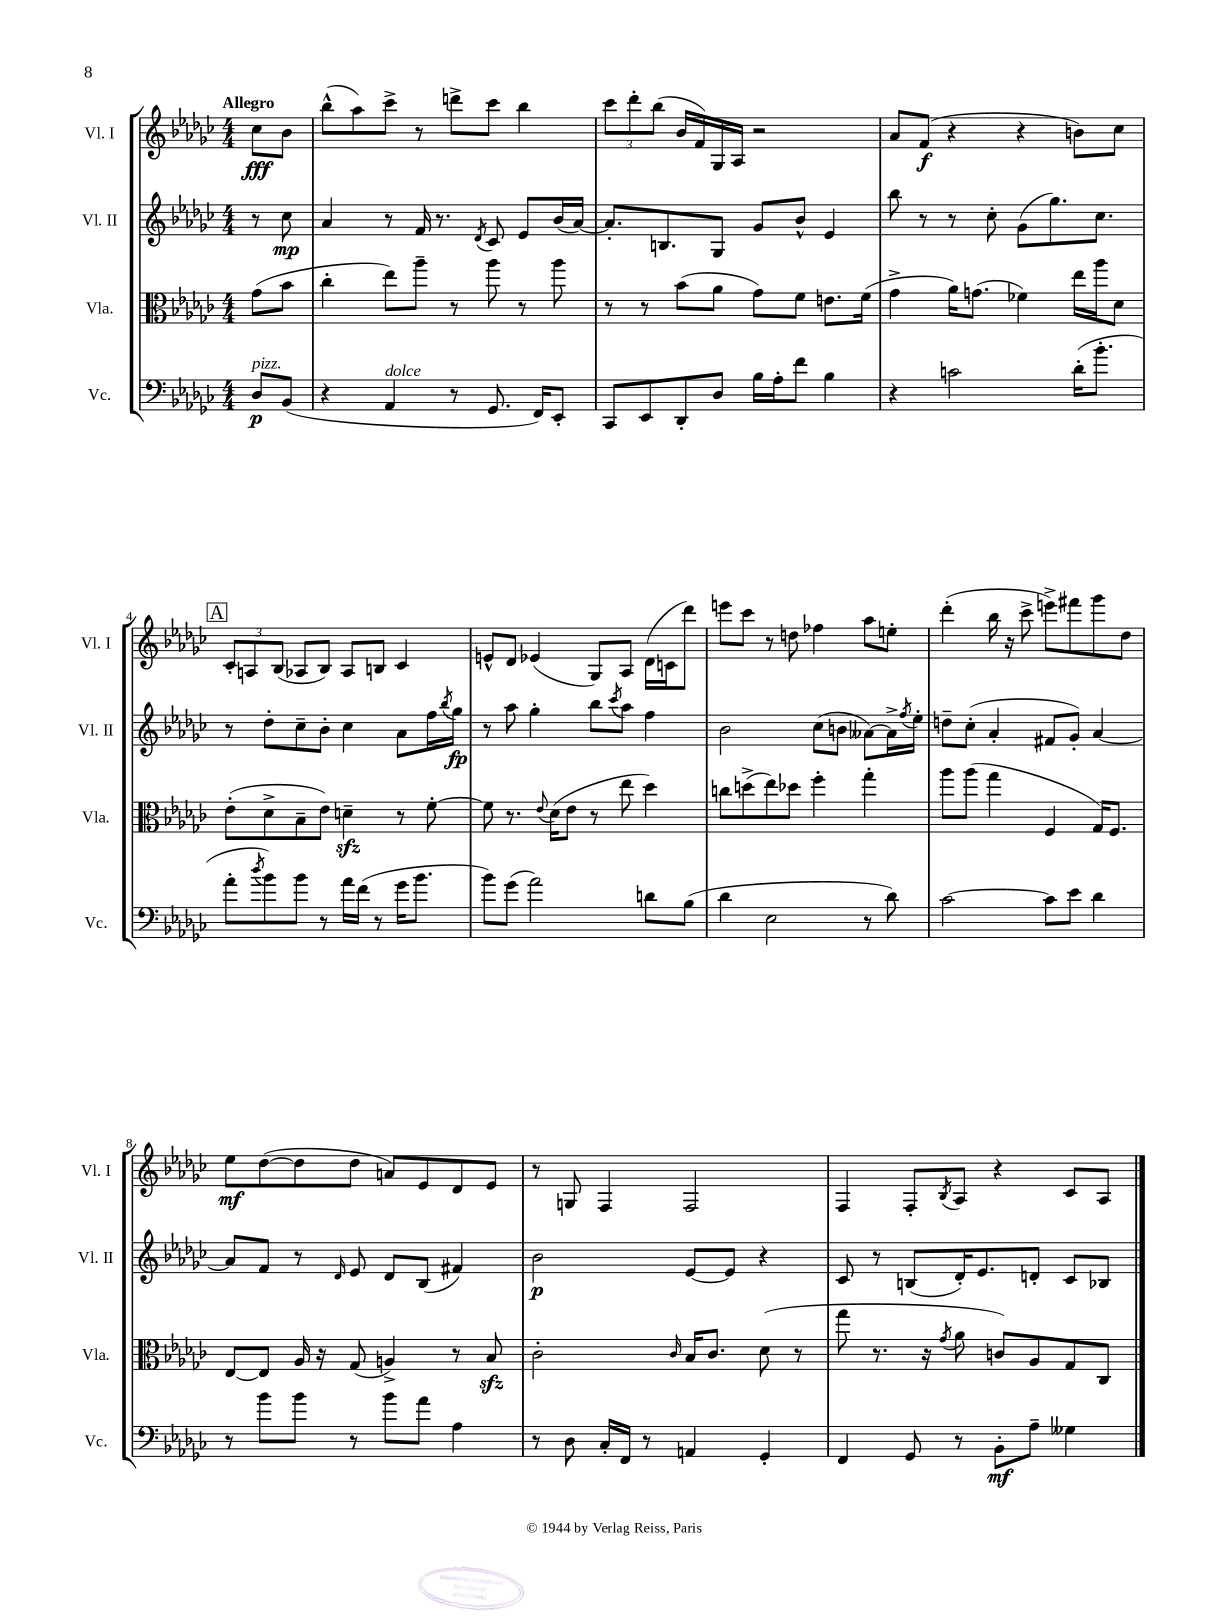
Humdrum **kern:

**kern	**kern	**kern	**kern
*staff4	*staff3	*staff2	*staff1
*clefF4	*clefC3	*clefG2	*clefG2
*k[b-e-a-d-g-c-]	*k[b-e-a-d-g-c-]	*k[b-e-a-d-g-c-]	*k[b-e-a-d-g-c-]
*M4/4	*M4/4	*M4/4	*M4/4
8D-/L	(8g-\L	8r	8cc-\L
(8BB-/J	8b-\J	8cc-\	8b-\J
=	=	=	=
4r	4cc-'\	4a-/	(8bb-^^\L
.	.	.	8aa-\)
4AA-/	8ee-\L)	8r	8ccc-^\J
.	8aa-~\J	16f/	8r
.	.	8.r	.
8r	8r	.	8ddd^\L
.	.	8qd-/	.
8.GG-/	8aa-\	8c-/	8ccc-\J
.	8r	8e-/L	4bb-\
16FF/LK)	.	.	.
8EE-'/J	8aa-\	(16b-/L	.
.	.	[16a-/JJ)	.
=	=	=	=
8CC-/L	8r	8.a-'/]L	12ccc-\L
.	.	.	12ddd-'\
8EE-/	8r	.	.
.	.	.	(12bb-\J
.	.	8.B/	.
8DD-'/	(8b-\L	.	16b-/LL
.	.	.	16f/)
8D-/J	8a-\J	8G-/J	16G-/
.	.	.	16A-/JJ
16B-\LL	8g-\L)	8g-/L	2r
16A-'\J	.	.	.
8f\J	8f\J	8b-^^/J	.
4B-\	8.e\L	4e-/	.
.	(16f\Jk	.	.
=	=	=	=
4r	4g-^\	8bb-\	8a-/L
.	.	8r	(8f/J
2c\	16a-\LK)	8r	4r
.	(8.g\J	.	.
.	.	8cc-'\	.
.	4f-\)	(8g-\L	4r
.	.	8.gg-\)	.
(16d-'\LK	16ee-\LL	.	8b\L)
8.b-'\J	16aa-\J	8.cc-\J	.
.	8d-\J	.	8cc-\J
=	=	=	=
8a-'\L	(8e-'\L	8r	12c-'/L
.	.	.	12A/
8qdd-/	.	.	.
8b-\)	8d-^\	8dd-'\L	.
.	.	.	(12B-/J
8b-\J	8B-~\	8cc-~\	8A-/L
8r	8e-\J)	8b-'\J	8B-/J)
16a-\LL	4d~\	4cc-\	8A-/L
(16f\JJ	.	.	.
8r	.	.	8B/J
16g-\LK	8r	8a-\L	4c-/
8.b-\J	.	.	.
.	[8f'\	16ff\L	.
.	.	8qbb-/	.
.	.	16gg-\JJ	.
=	=	=	=
8b-\L)	8f\]	8r	8e^^/L
(8g-\J	8.r	8aa-\	8d-/J
2a-\)	.	4gg-'\	(4e-/
.	8qqe-/	.	.
.	(16d-\LK	.	.
.	8e-\J	.	.
.	8r	8bb-\L	8G-/L)
.	.	8qccc-/	.
.	8ee-\	8aa-\J	8A-/J
8d\L	4dd-\)	4ff\	(16d-\LL
.	.	.	16c\J
(8B-\J	.	.	8ddd-\J)
=	=	=	=
4d-\	8cc\L	2b-\	8eee\L
.	(8dd^\	.	8ccc-\J
2E-\	8ee-\)	.	8r
.	8dd-\J	.	8dd\
.	4ff'\	(8cc-\L	4ff-\
.	.	8b\J	.
8r	4gg-'\	[8a--\L)	8aa-\L
8d-\)	.	16a--^\]L	8ee'\J
.	.	8qff/	.
.	.	16ee-'\JJ	.
=	=	=	=
[2c-\	8aa-\L	8dd~\L	(4ddd-'\
.	(8aa-\J	(8cc-'\J	.
.	4gg-\	4a-'/	16bb-\
.	.	.	16r
.	.	.	8ccc-^\
8c-\]L	4F/	8f#/L	8eee^\L)
8e-\J	.	8g-'/J)	8fff#\
4d-\	16G-/LK)	[4a-/	8ggg-\
.	8.F/J	.	.
.	.	.	8dd-\J
=	=	=	=
8r	[8E-/L	8a-/]L	8ee-\L
8b-\L	8E-/]J	8f/J	([8dd-\
8b-\J	16A-/	8r	8dd-\]
.	16r	.	.
.	.	16qqd-/	.
8r	(8G-/	8e-/	8dd-\J
8b-\L	4A^/)	8d-/L	8a/L)
8a-\J	.	(8B-/J	8e-/
4A-\	8r	4f#/)	8d-/
.	8B-/	.	8e-/J
=	=	=	=
8r	2c-'\	2b-\	8r
8D-\	.	.	8G/
16C-'/LL	.	.	4F/
16FF/JJ	.	.	.
8r	.	.	.
.	16qqc-/	.	.
4AA/	16B-/LK	[8e-/L	2F/
.	8.c-/J	.	.
.	.	8e-/]J	.
4GG-'/	(8d-\	4r	.
.	8r	.	.
=	=	=	=
4FF/	8gg-\	8c-/	4F/
.	8.r	8r	.
8GG-/	.	(8B/L	8F'/L
.	16r	.	.
.	8qg-/	.	8qB-/
8r	8a-\	16d-'/K)	8A-/J
.	.	8.e-/	.
8BB-'\L	8c/L)	.	4r
8A-~\J	8A-/	8d'/J	.
4G--\	8G-/	8c-/L	8c-/L
.	8C-/J	8B-/J	8A-/J
==	==	==	==
*-	*-	*-	*-
